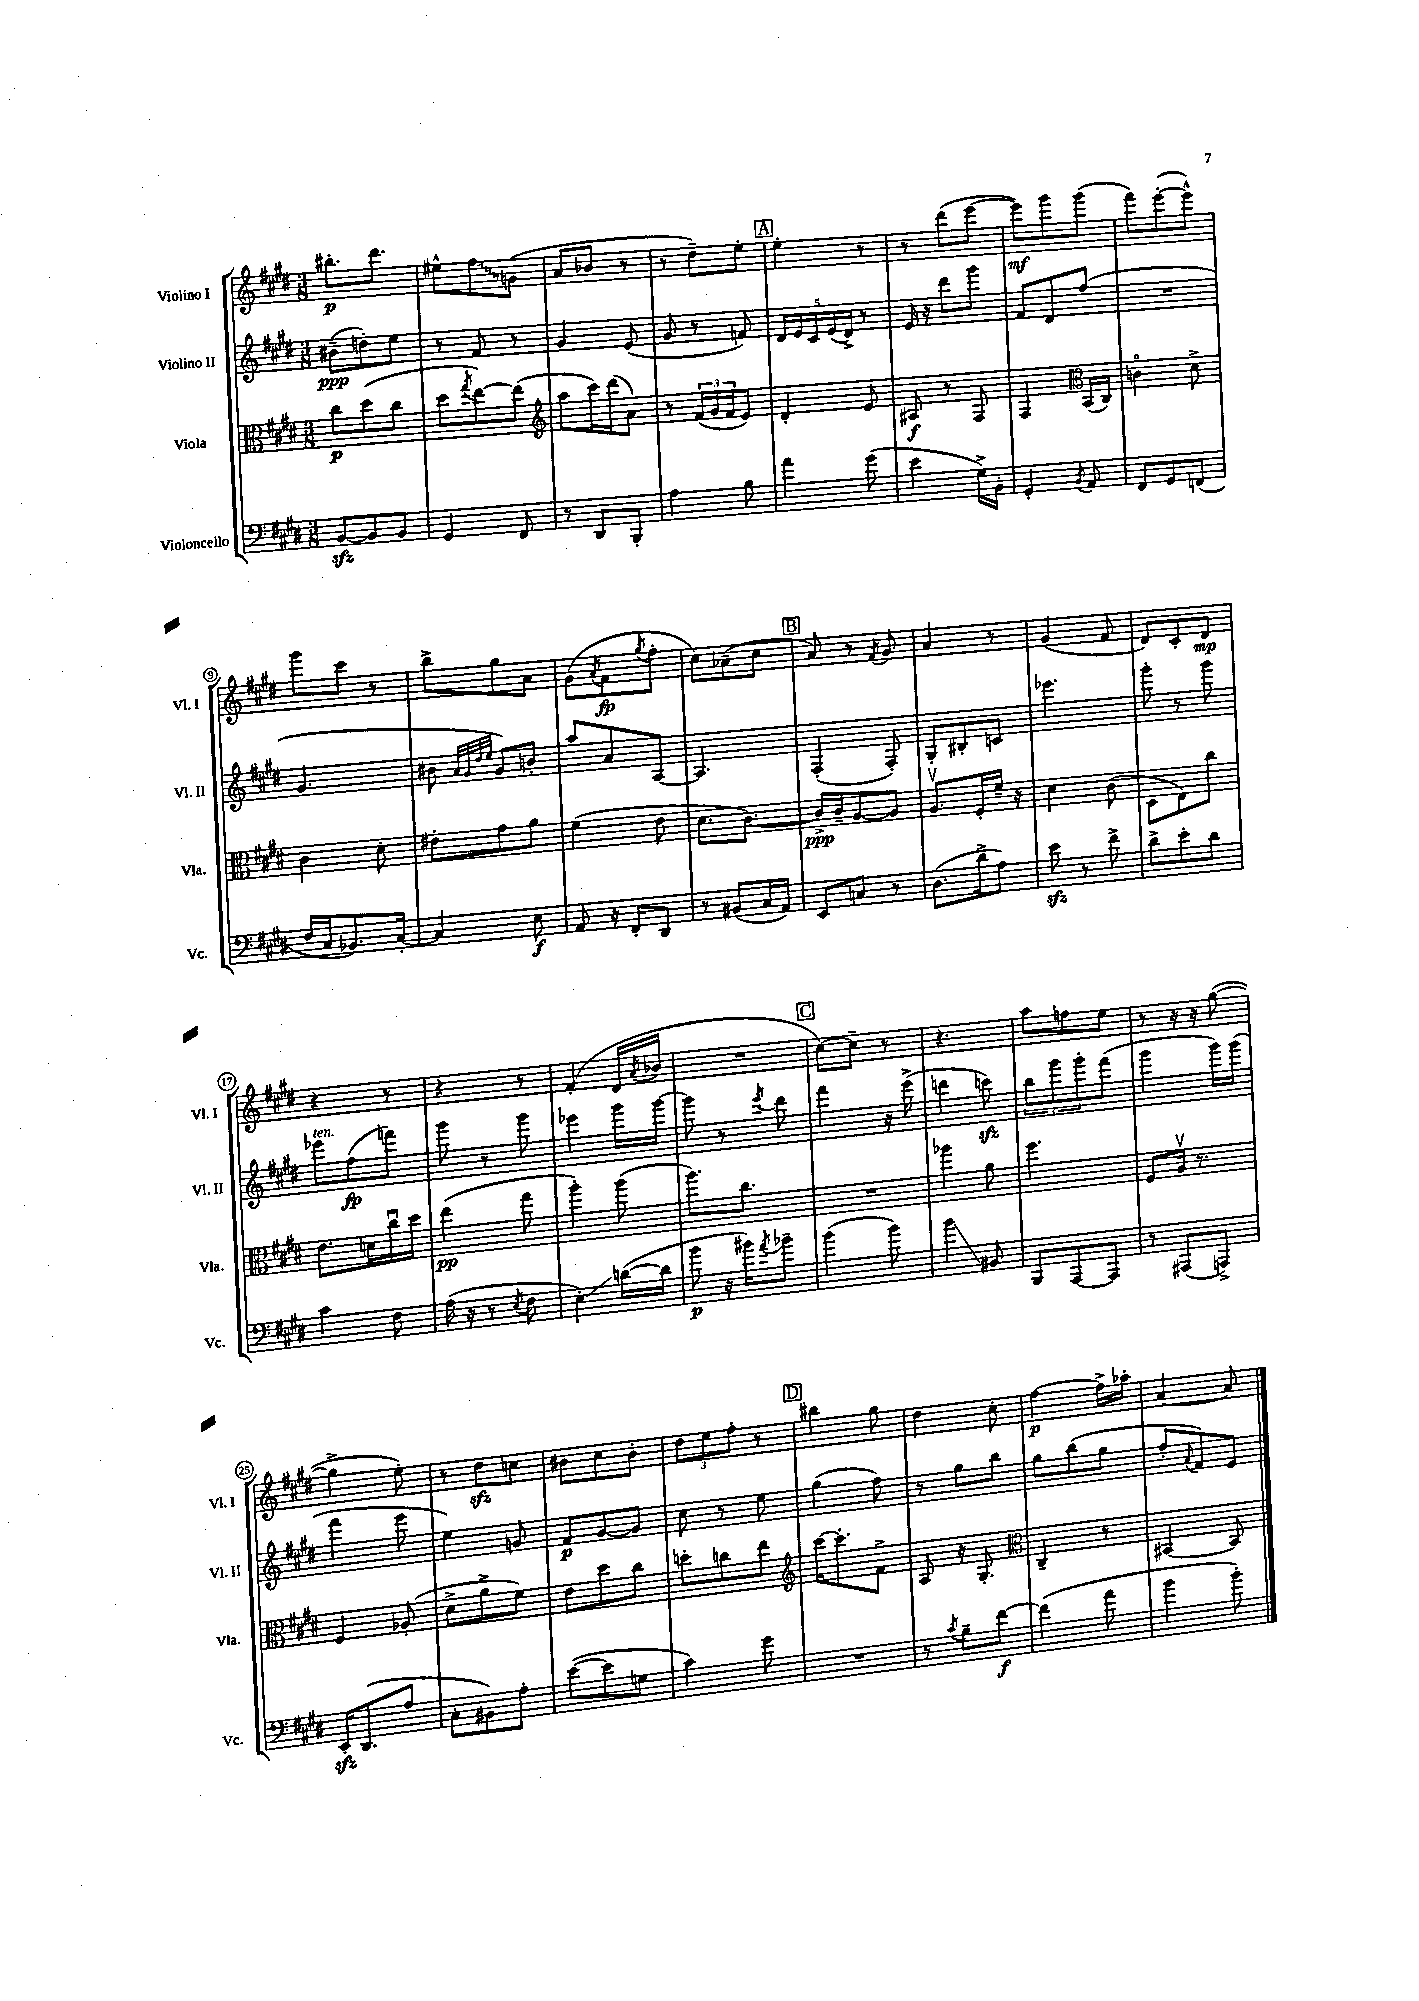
<<
\new StaffGroup <<
\new Staff = "s0" \with { instrumentName = "Violino I" shortInstrumentName = "Vl. I" } {
    \clef treble \key e \major \numericTimeSignature \time 3/8
    bis''8.-.\p dis'''8. |
    eis''8-^ \once \override Glissando.style = #'zigzag fis''8\glissando g'8( |
    a'8 bes'8 r8 |
    r8 dis''8--) e''8-. |
    \mark \markup { \box "A" } e''4-. r8 |
    r8 dis'''8( e'''8~ |
    e'''8\mf) gis'''8 gis'''8( |
    fis'''8) e'''8~-.( e'''8-^) |
    gis'''8 cis'''8 r8 |
    b''8-> gis''8 a'8 |
    gis'8( \acciaccatura { a'8 } fis'8\fp \acciaccatura { gis''8 } fis''8-. |
    cis''8) aes'8--( cis''8 |
    \mark \markup { \box "B" } a'8) r8 \acciaccatura { fis'8 } gis'8 |
    a'4 r8 |
    gis'4( fis'8 |
    dis'8) cis'8-. dis'8\mp |
    r4 r8 |
    r4 r8 |
    fis'4-.( dis'16 \acciaccatura { a'8 } bes'16 |
    R4. |
    \mark \markup { \box "C" } cis''8~) cis''8-- r8 |
    r4. |
    a''8 f''8 e''8 |
    r8 r16 r16 gis''8~( |
    gis''4-> e''8-.) |
    r8 dis''8\sfz c''8 |
    bis'8 cis''8 bis'8-. |
    \tuplet 3/2 { dis''8 e''8 fis''8-. } r8 |
    \mark \markup { \box "D" } bis''4 gis''8 |
    dis''4 cis''8-. |
    fis''4~\p fis''16-> aes''16-. |
    a'4~ a'8 \bar "|." |
}
\new Staff = "s1" \with { instrumentName = "Violino II" shortInstrumentName = "Vl. II" } {
    \clef treble \key e \major \numericTimeSignature \time 3/8
    bis'8--\ppp( d''8-.) e''8 |
    r8 fis'8 r8 |
    gis'4 e'8( |
    gis'8 r8 f'8) |
    \mark \markup { \box "A" } \tuplet 5/4 { dis'16 e'16 cis'16 e'16( dis'16->) } r8 |
    e'16 r16 dis'''8 gis'''8 |
    fis'8 dis'8 fis''8( |
    R4. |
    gis'4. |
    bis'8 \grace { a'32 gis'32 dis''32 e''32 } gis'8) b'8-. |
    a''8 a'8 a8~ |
    a4. |
    \mark \markup { \box "B" } fis4-.( fis8-.) |
    gis8-. bis8-. c'8 |
    ees'''4. |
    gis'''8-. r8 gis'''8 |
    ees'''8^\markup { \italic "ten." } fis''8\fp( f'''8) |
    gis'''8 r8 gis'''8 |
    ees'''4 gis'''16 gis'''16~ |
    gis'''8 r8 \acciaccatura { e'''8 } dis'''8 |
    \mark \markup { \box "C" } fis'''4 r16 e'''16->( |
    d'''4 c'''8\sfz) |
    \tuplet 3/2 { b''8 gis'''8 gis'''8-. } fis'''8( |
    gis'''4 gis'''16) gis'''16( |
    fis'''4 e'''8 |
    e''4) g'8 |
    fis'8\p gis'8~ gis'8 |
    cis''8 r8 e''8 |
    \mark \markup { \box "D" } gis''4( fis''8) |
    r8 gis''8 b''8 |
    gis''8 b''8( gis''8 |
    fis''8-. \appoggiatura { a'8 } fis'8) e'8 \bar "|." |
}
\new Staff = "s2" \with { instrumentName = "Viola" shortInstrumentName = "Vla." } {
    \clef alto \key e \major \numericTimeSignature \time 3/8
    cis''8\p dis''8( cis''8 |
    dis''8 \acciaccatura { gis''8 } e''8~) e''8( |
    \clef treble a''8 cis'''16) dis'''16( a'8) |
    r8 \tuplet 3/2 { fis'16( gis'16 fis'16 } e'8) |
    \mark \markup { \box "A" } dis'4-. e'8 |
    ais8\f r8 fis8 |
    fis4 \clef alto b,16( cis16) |
    c'4\flageolet dis'8-> |
    cis'4 dis'8-. |
    eis'8-. gis'8 a'8 |
    fis'4( e'8 |
    dis'8. cis'8.~) |
    \mark \markup { \box "B" } cis'16->\ppp cis'16-- a8~ a8 |
    a8.\upbow fis16-. fis'16-- r16 |
    dis'4 cis'8( |
    dis8 e8) cis''8 |
    e'8. d'16 cis''16\downbow dis''16 |
    e''4\pp( gis''8 |
    a''4-.) a''8( |
    a''8.) cis''8. |
    \mark \markup { \box "C" } R4. |
    aes''4 a'8 |
    fis''4. |
    fis8 a16\upbow r8. |
    fis4 aes8-.( |
    dis'8-> a'8-> fis'8) |
    e'8 dis''8 cis''8 |
    d''8-. c''8 e''8 |
    \mark \markup { \box "D" } \clef treble cis'''16~ cis'''8.-. fis'8-> |
    a8 r16 gis8.-. |
    \clef alto cis4-- r8 |
    bis,4~ bis,8 \bar "|." |
}
\new Staff = "s3" \with { instrumentName = "Violoncello" shortInstrumentName = "Vc." } {
    \clef bass \key e \major \numericTimeSignature \time 3/8
    b,8~\sfz b,8 b,8 |
    gis,4 fis,8 |
    r8 dis,8 b,,8-. |
    a4 b8 |
    \mark \markup { \box "A" } a'4 gis'8( |
    e'4 gis16->) b,16-. |
    gis,4-. \acciaccatura { b,8 } a,8 |
    fis,8 gis,8 f,8( |
    fis16 cis16 bes,8.) cis16~-. |
    cis4 e8\f |
    a,8 r16 fis,16-. dis,8 |
    r8 bis,8( cis16 a,16) |
    \mark \markup { \box "B" } e,8 c8 r8 |
    dis8.( dis'16-> a8) |
    e'8\sfz r8 fis'8-> |
    dis'8-> e'8-. dis'8 |
    cis'4 fis8 |
    a16( r16 r8 \acciaccatura { e8 } fis8 |
    e4-.\glissando) d'16~( d'16 |
    b'8\p r16 bis'16) \acciaccatura { a'8 } bes'8-- |
    \mark \markup { \box "C" } b'4( b'8) |
    b'4\glissando bis,8 |
    b,,8 a,,8~ a,,8 |
    r8 ais,,8( a,,8->) |
    e,16-.\sfz dis,8.( a8 |
    cis8-. bis,8) a8-. |
    e'8~( e'8 g8 |
    cis'4) gis'8 |
    \mark \markup { \box "D" } R4. |
    r8 \acciaccatura { cis'8 } b8-- fis'8~\f |
    fis'4( a'8 |
    b'4 b'8-.) \bar "|." |
}
>>
>>
\layout { \context { \Score \override BarNumber.stencil = #(make-stencil-circler 0.1 0.3 ly:text-interface::print) } }
